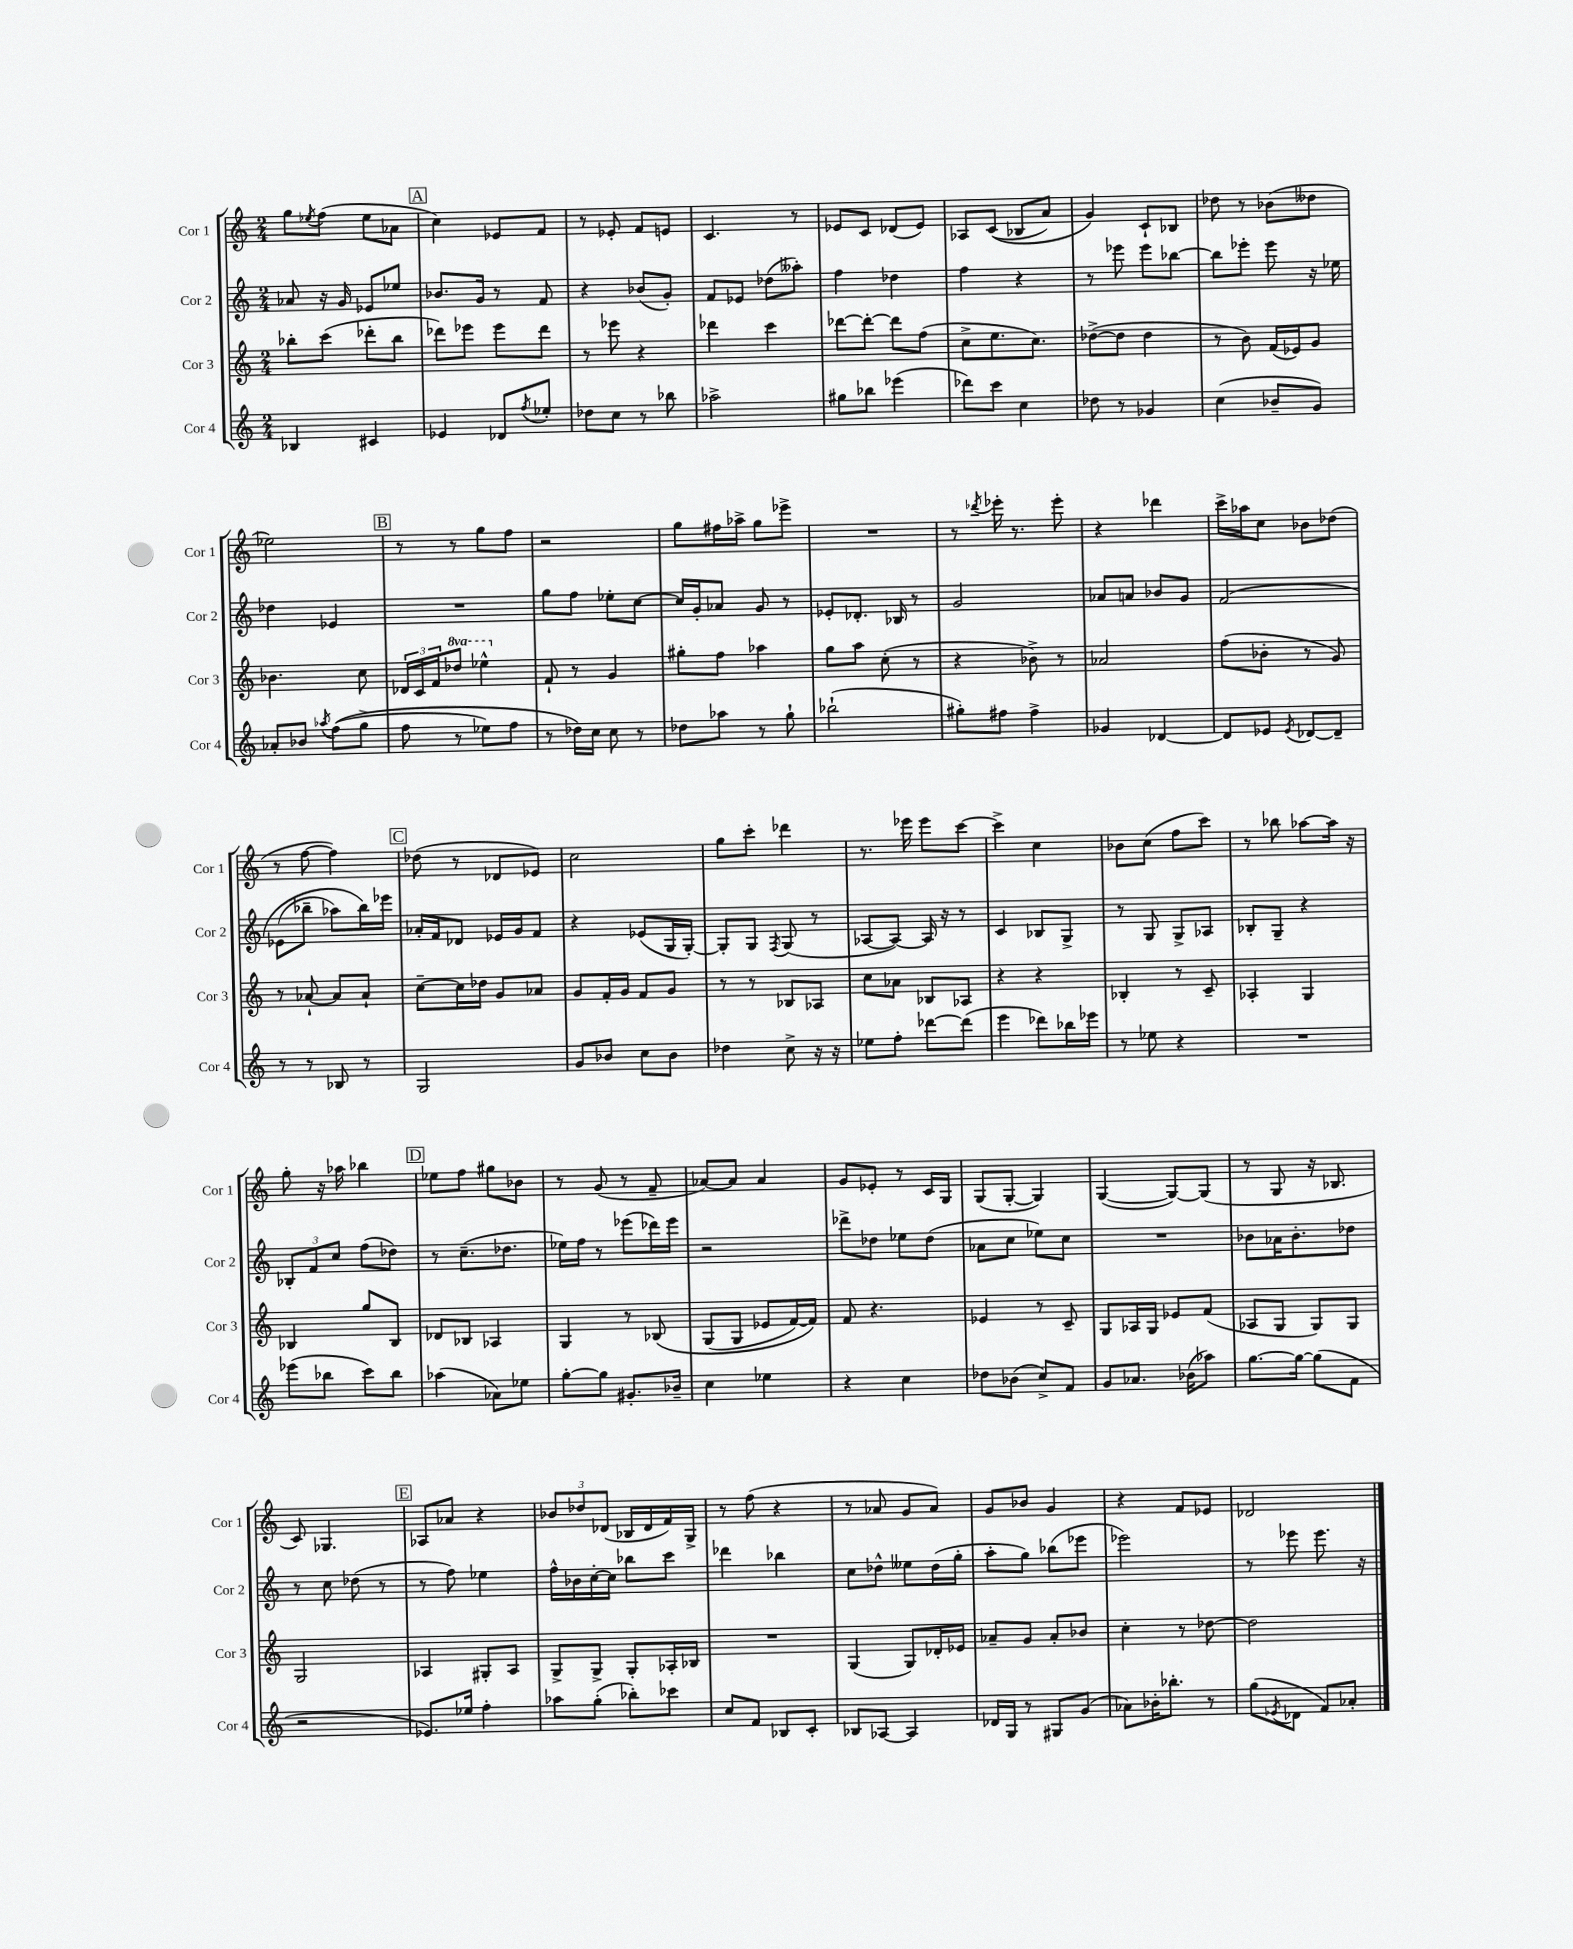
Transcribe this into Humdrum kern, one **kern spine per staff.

**kern	**kern	**kern	**kern
*staff4	*staff3	*staff2	*staff1
*clefG2	*clefG2	*clefG2	*clefG2
*k[]	*k[]	*k[]	*k[]
*M2/4	*M2/4	*M2/4	*M2/4
4B-	8bb-'	8a-	8gg
.	.	.	8qee-
.	(8ccc	16r	(8ff
.	.	16g	.
4c#	8ddd-'	8e-	8ee-
.	8bb-	8ee-	8a-
=	=	=	=
4e-	8ddd-)	8.b-	4cc)
.	8eee-	.	.
.	.	16g	.
8d-	8eee-	8r	8e-
8qff	.	.	.
8ee-'	8ddd-	8f	8f
=	=	=	=
8dd-	8r	4r	8r
8cc	8eee-	.	8e-'
8r	4r	(8b-	8f
8bb-	.	8g')	8e
=	=	=	=
2aa-^	4ddd-	8f	4.c
.	.	8e-	.
.	4ccc	(8dd-	.
.	.	8aa--')	8r
=	=	=	=
8gg#	[8ddd-	4ff	8e-
8bb-	8ddd-'_	.	8c
(4eee-	8ddd-]	4dd-	(8d-
.	(8ff	.	8e-)
=	=	=	=
8ddd-)	8cc^	4ff	8A-
8ccc	8.ee	.	&((8c
4cc	.	4r	8B-
.	8.cc)	.	.
.	.	.	8a)
=	=	=	=
8dd-	([8dd-^	8r	4g&)
8r	8dd-]	8eee-	.
4g-	4dd-	8eee-	8c`
.	.	[8bb-	8B-
=	=	=	=
(4cc	8r	8bb-]	8dd-
.	8b)	8eee-'	8r
8b-~	(16f	8eee-	(8b-
.	16e-)	.	.
8g)	8g	16r	8dd--
.	.	16ee-	.
=	=	=	=
8a-'	4.b-	4dd-	2ee-)
8b-	.	.	.
8qaa-	.	.	.
&((8ff	.	4e-	.
8gg^	8cc	.	.
=	=	=	=
8ff	24d-	2r	8r
.	24c	.	.
.	24f	.	.
8r	8ddd-	.	8r
8ee-)	4eee-^^	.	8gg
8ff	.	.	8ff
=	=	=	=
8r	8f`	8gg	2r
16dd-&)	8r	8ff	.
16cc	.	.	.
8cc	4g	8ee-'	.
8r	.	[8cc	.
=	=	=	=
8dd-	8gg#'	16cc]	8gg
.	.	16g'	.
8aa-	8ff	8a-	16ff#
.	.	.	16aa-^
8r	4aa-	8g	8gg
8gg`	.	8r	8eee-^
=	=	=	=
(2bb-`	8gg	8e-'	2r
.	8aa	8.d-'	.
.	(8cc'	.	.
.	.	16B-	.
.	8r	8r	.
=	=	=	=
8gg#')	4r	2g	8r
.	.	.	8qddd-
8ff#	.	.	16eee-'
.	.	.	8.r
4ff#^	8b-^)	.	.
.	8r	.	8eee-'
=	=	=	=
4g-	2a-	8a-	4r
.	.	8a	.
[4d-	.	8b-	4ddd-
.	.	8g	.
=	=	=	=
8d-]	(8ff	&(2f	16ccc^
.	.	.	16aa-
8e-	8b-'	.	8cc
8qe-	.	.	.
[8d-	8r	.	8b-
8d-~]	8g)	.	(8dd-
=	=	=	=
8r	8r	(8e-	8r
8r	[8a-`	8bb-~	[8ff
8B-	8a-]	8aa-)	4ff])
8r	8a-`	16bb-&)	.
.	.	16eee-	.
=	=	=	=
2G	[8cc~	16a-'	(8dd-
.	.	16f	.
.	16cc]	8d-	8r
.	16dd-	.	.
.	8g	16e-	8d-
.	.	16g	.
.	8a-	8f	8e-)
=	=	=	=
8g	8g	4r	2cc
8b-	16f'	.	.
.	16g	.	.
8cc	8f	(8e-	.
8b-	8g	16G	.
.	.	[16G')	.
=	=	=	=
4dd-	8r	8G']	8gg
.	8r	8G	8ccc'
.	.	8qF	.
8cc^	8B-	(8G	4ddd-
16r	8A-	8r	.
16r	.	.	.
=	=	=	=
8ee-	8cc	[8A-	8.r
8ff'	8a-	8A-_)	.
.	.	.	16eee-
[8ddd-	8B-	16A-]	8eee-
.	.	16r	.
(8ddd-]	8A-	8r	[8ccc
=	=	=	=
4eee	4r	4c	4ccc^]
8ddd-)	4r	8B-	4cc
16bb-	.	8G^	.
16eee-	.	.	.
=	=	=	=
8r	4B-'	8r	8b-
8ee-	.	8G	(8cc
4r	8r	8G^	8ff
.	8c~	8A-	8ccc)
=	=	=	=
2r	4A-'	8B-'	8r
.	.	8G~	8bb-
.	4G	4r	[8aa-
.	.	.	16aa-]
.	.	.	16r
=	=	=	=
(8eee-	4B-	12B-'	8gg'
.	.	12f	.
8bb-	.	.	16r
.	.	12cc	.
.	.	.	16aa-
8ccc)	8gg	(8ff	4bb-
8bb-	8B-	8dd-)	.
=	=	=	=
(4aa-	8d-	8r	8ee-
.	8B-	(8.cc~	8ff
8a-)	4A-	.	8gg#
.	.	8.dd-	.
8ee-	.	.	8b-
=	=	=	=
[8gg'	4G	16ee-)	8r
.	.	16ff	.
8gg]	.	8r	(8g
8.g#'	8r	(8eee-	8r
.	&(8B-	16ddd-)	8f~
16b-~	.	16eee-	.
=	=	=	=
4cc	(8G	2r	[8a-)
.	8G	.	8a-]
4ee-	8e-	.	4a-
.	[16f)	.	.
.	16f]&)	.	.
=	=	=	=
4r	8f	8ddd-^	8g
.	4.r	8dd-	8e-'
4cc	.	8ee-	8r
.	.	(8dd-	16c
.	.	.	16G
=	=	=	=
8dd-	4e-	8a-	(8G
(8b-	.	8cc	[8G'
8cc^)	8r	8ee-)	4G])
8f	8c~	8cc	.
=	=	=	=
8g	8G	2r	([4G
8.a-	16A-	.	.
.	16G	.	.
.	8e-	.	8G_)
(16b-	.	.	.
8aa-)	(8f	.	(8G]
=	=	=	=
[8.gg	8A-	8b-	8r
.	8G	16a-	8G
16gg_	.	8.b-'	.
(8gg]	8G)	.	16r
.	.	.	8.B-
8f	8G	8dd-	.
=	=	=	=
2r	2G	8r	8c)
.	.	8cc	4.G-
.	.	(8dd-	.
.	.	8r	.
=	=	=	=
8.e-)	4A-	8r	8A-
.	.	8ff)	8a-
16ee-	.	.	.
4ff'	8G#'	4ee-	4r
.	8A-	.	.
=	=	=	=
8aa-	8G^	16ff^^	12b-
.	.	16b-	.
.	.	.	12dd-
(8gg'	8G^	[16cc'	.
.	.	.	(12d-
.	.	16cc]	.
8bb-')	8G'	8bb-	16B-
.	.	.	16d-
8ccc-	16A-'	8ccc	16f)
.	16B-	.	16G^
=	=	=	=
8cc	2r	4ddd-	8r
8f	.	.	(8ff
8B-	.	4bb-	4r
8c'	.	.	.
=	=	=	=
8B-	(4G	8cc	8r
[8A-	.	8dd-^^	8a-
4A-]	8G)	8ee--	8g
.	16d-'	(16dd-	8a-)
.	16e-	16gg'	.
=	=	=	=
16d-	8a-~	8aa'	8g
16G	.	.	.
8r	8g	8gg)	8b-
8G#	8a-'	(8bb-	4g
(8g	8b-	8eee-	.
=	=	=	=
8a-)	4cc'	2eee-)	4r
16b-'	.	.	.
8.bb-'	.	.	.
.	8r	.	8f
8r	[8dd-	.	8e-
=	=	=	=
(8gg	2dd-]	8r	2d-
8qe-	.	.	.
8d-	.	8eee-	.
8f)	.	8.eee-	.
8a-'	.	.	.
.	.	16r	.
==	==	==	==
*-	*-	*-	*-
